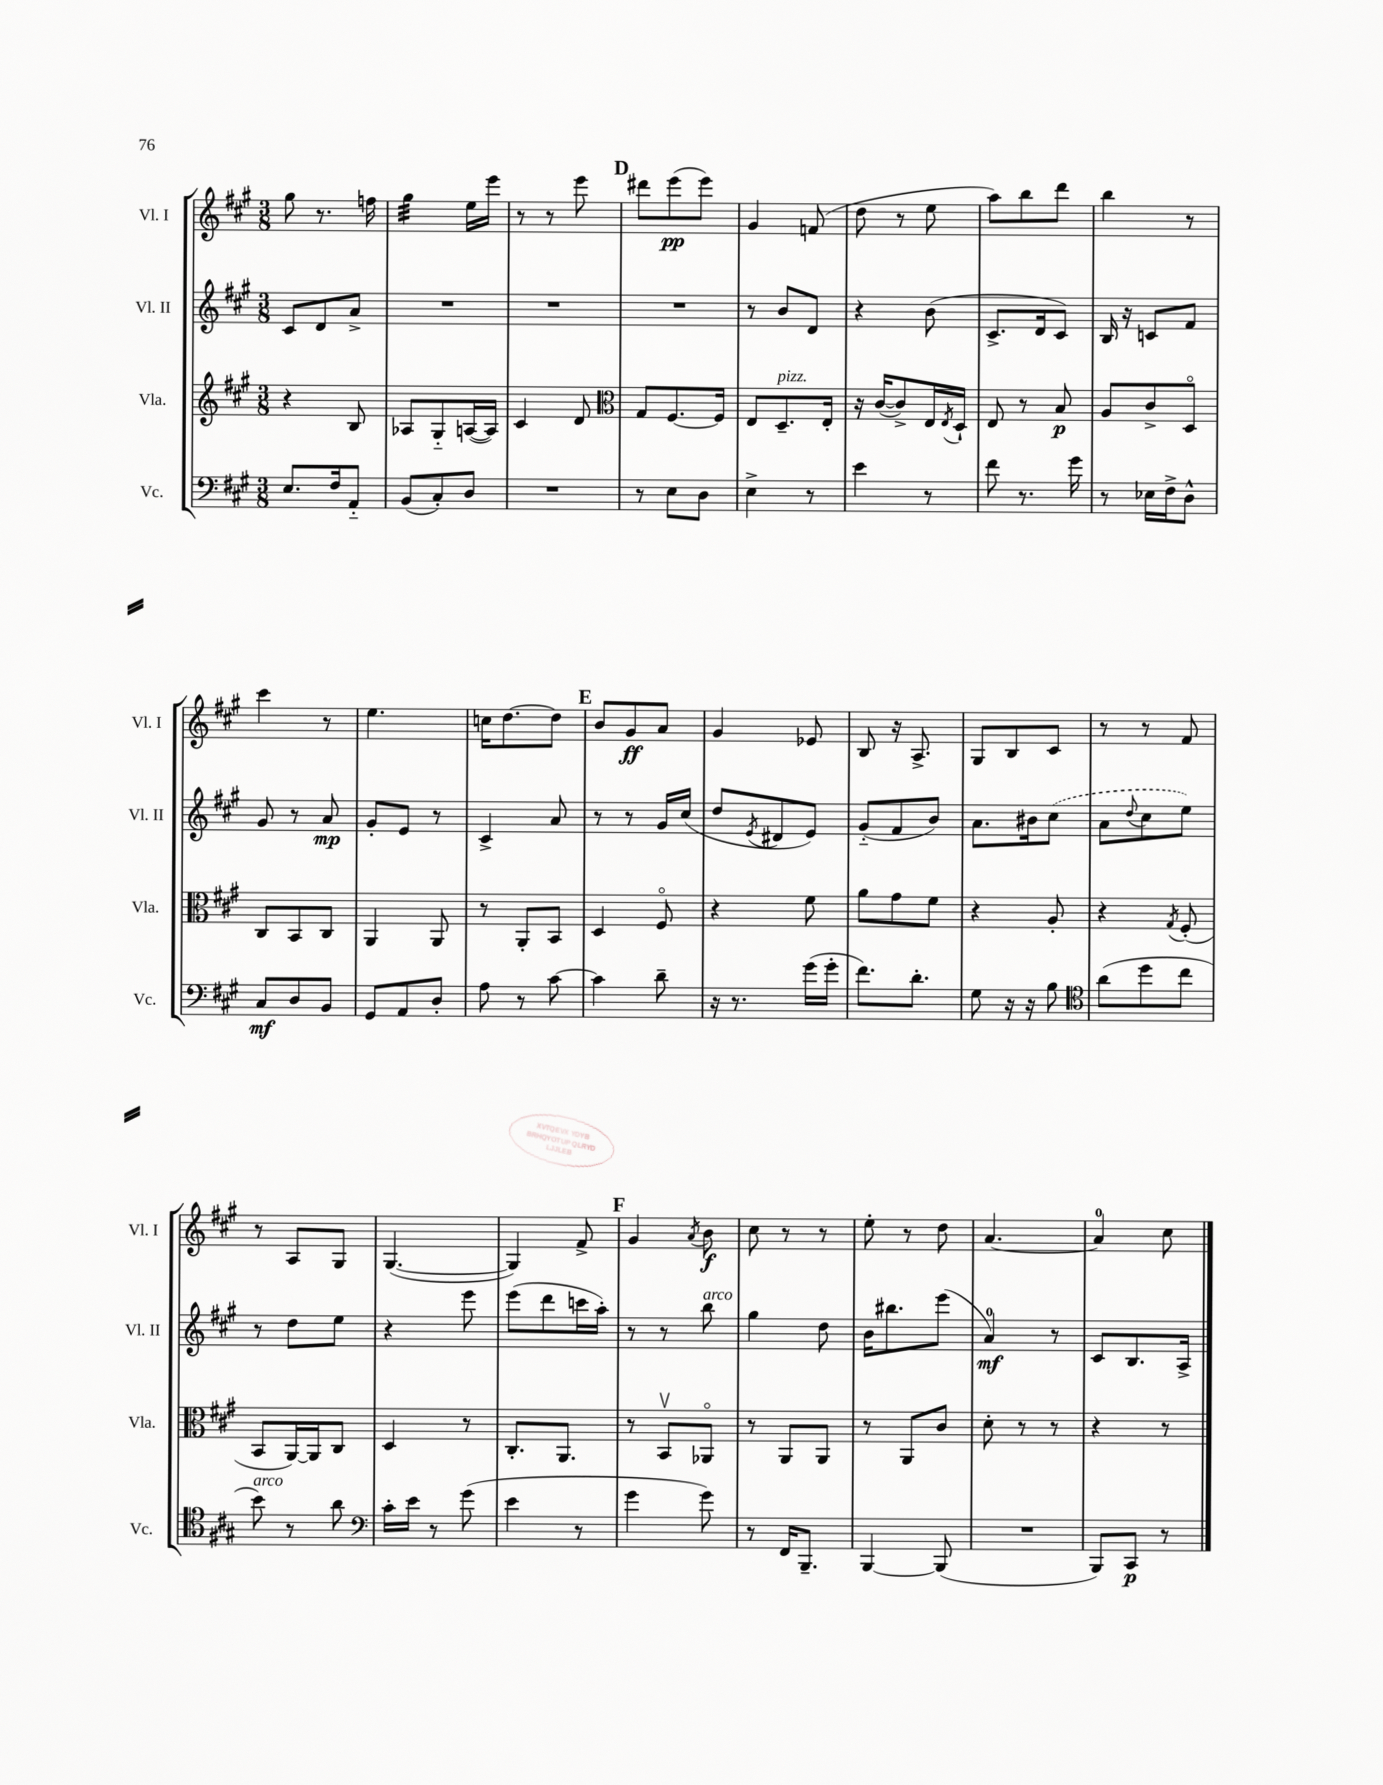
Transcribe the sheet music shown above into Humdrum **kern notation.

**kern	**kern	**kern	**kern
*staff4	*staff3	*staff2	*staff1
*clefF4	*clefG2	*clefG2	*clefG2
*k[f#c#g#]	*k[f#c#g#]	*k[f#c#g#]	*k[f#c#g#]
*M3/8	*M3/8	*M3/8	*M3/8
8.E	4r	8c#	8gg#
.	.	8d	8.r
16F#	.	.	.
8AA'~	8B	8a^	.
.	.	.	16ff
=	=	=	=
(8BB	8A-	4.r	4gg#
8C#')	8G#'~	.	.
8D	([16A	.	16ee
.	16A])	.	16eee
=	=	=	=
4.r	4c#	4.r	8r
.	.	.	8r
.	8d	.	8eee
=	=	=	=
*	*clefC3	*	*
8r	8G#	4.r	8ddd#
8E	[8.F#	.	(8eee
8D	.	.	8eee)
.	16F#]	.	.
=	=	=	=
4E^	8E	8r	4g#
.	8.D~	8b	.
8r	.	8d	(8f
.	16E'	.	.
=	=	=	=
4e	16r	4r	8dd
.	([16c#	.	.
.	8c#^])	.	8r
8r	16E	(8b	8ee
.	8qE	.	.
.	16D`	.	.
=	=	=	=
8f#	8E	8.c#^	8aa)
8.r	8r	.	8bb
.	.	16d	.
.	8B	8c#)	8ddd
16g#	.	.	.
=	=	=	=
8r	8A	16B	4bb
.	.	16r	.
16E-	8c#^	8c	.
16F#^	.	.	.
8D^^	8Do	8f#	8r
=	=	=	=
8C#	8C#	8g#	4ccc#
8D	8BB	8r	.
8BB	8C#	8a	8r
=	=	=	=
8GG#	4AA	8g#'	4.ee
8AA	.	8e	.
8D'	8AA	8r	.
=	=	=	=
8A	8r	4c#^	16cc
.	.	.	[8.dd
8r	8AA'	.	.
[8c#	8BB	8a	8dd]
=	=	=	=
4c#]	4D	8r	8b
.	.	8r	8g#
8d~	8F#o	16g#	8a
.	.	(16cc#	.
=	=	=	=
16r	4r	8dd	4g#
8.r	.	.	.
.	.	8qe	.
.	.	8d#	.
(16g#	8f#	8e)	8e-
16g#'	.	.	.
=	=	=	=
8.f#)	8a	(8g#'~	8B
.	8g#	8f#	16r
8.d'	.	.	8.A^
.	8f#	8b)	.
=	=	=	=
8G#	4r	8.a	8G#
16r	.	.	8B
16r	.	16b#	.
8B	8A'	(8cc#	8c#
=	=	=	=
*clefC4	*	*	*
(8a	4r	8a	8r
.	.	8qqdd	.
8dd	.	8cc#	8r
.	8qG#	.	.
8cc#	(8F#'	8ee)	8f#
=	=	=	=
8b)	8BB	8r	8r
8r	[16AA)	8dd	8A
.	16AA]	.	.
8a	8C#	8ee	8G#
=	=	=	=
*clefF4	*	*	*
16c#'	4D	4r	([4.G#
16e	.	.	.
8r	.	.	.
(8g#	8r	8eee	.
=	=	=	=
4e	8.C#'	(8eee	4G#])
.	.	8ddd	.
.	8.AA	.	.
8r	.	16ccc	8f#^
.	.	16aa')	.
=	=	=	=
4g#	8r	8r	4g#
.	8BBv	8r	.
.	.	.	8qa
8g#)	8AA-o	8bb	8b
=	=	=	=
8r	8r	4gg#	8cc#
16FF#	8AA	.	8r
8.BBB~	.	.	.
.	8AA	8dd	8r
=	=	=	=
[4BBB	8r	16b	8ee'
.	.	8.bb#	.
.	8AA	.	8r
(8BBB]	8c#	(8eee	8dd
=	=	=	=
4.r	8d'	4a)	[4.a
.	8r	.	.
.	8r	8r	.
=	=	=	=
8BBB)	4r	8c#	4a]
8CC#	.	8.B	.
8r	8r	.	8cc#
.	.	16A^	.
==	==	==	==
*-	*-	*-	*-
